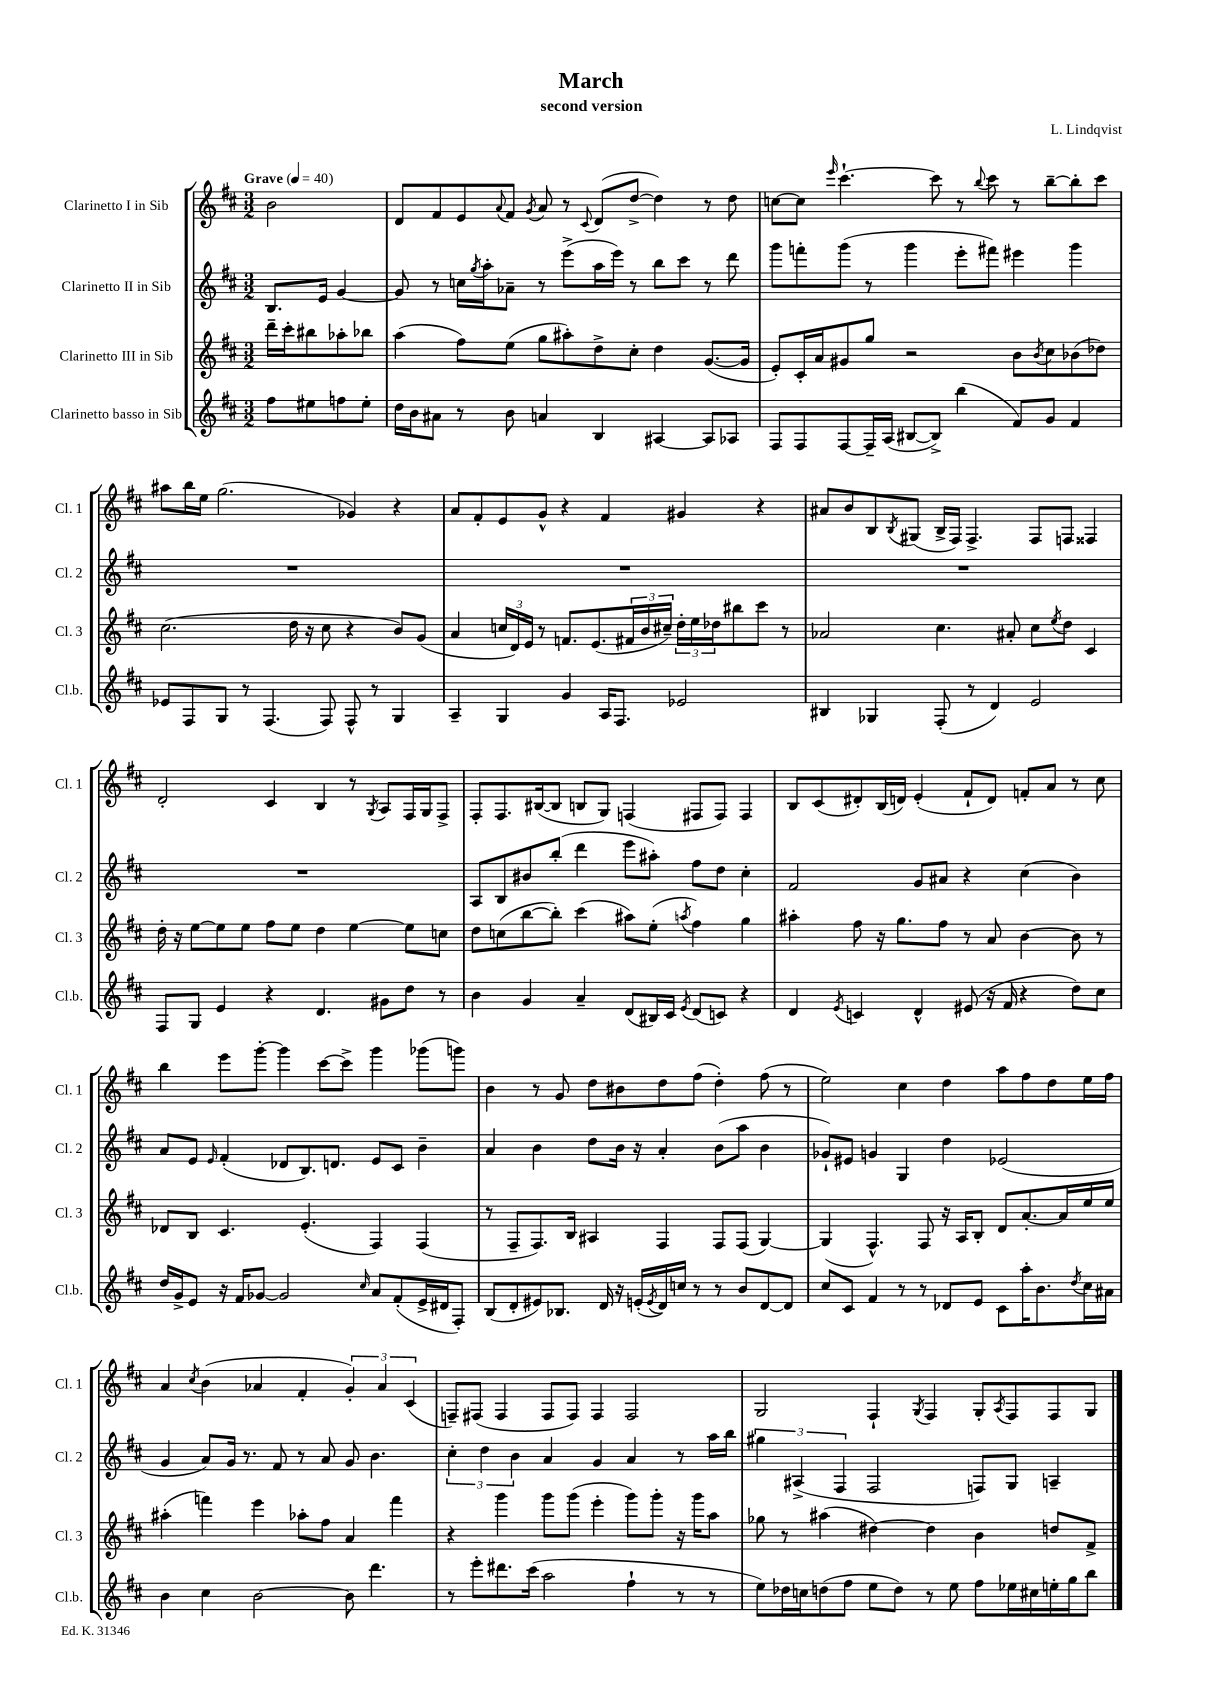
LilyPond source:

\header { title = "March" composer = "L. Lindqvist" subtitle = "second version" }
<<
\new StaffGroup <<
\new Staff = "s0" \with { instrumentName = "Clarinetto I in Sib" shortInstrumentName = "Cl. 1" } {
    \clef treble \key d \major \numericTimeSignature \time 3/2 \partial 2 \tempo "Grave" 4 = 40
    b'2 |
    d'8 fis'8 e'8 \appoggiatura { a'8 } fis'8 \acciaccatura { g'8 } a'8 r8 \appoggiatura { cis'8 } d'8( d''8~-> d''4) r8 d''8 |
    c''8~ c''8 \grace { e'''16 } cis'''4.~-! cis'''8 r8 \appoggiatura { b''8 } cis'''8 r8 b''8~-- b''8-. cis'''8 |
    ais''8 b''16 e''16 g''2.( ges'4) r4 |
    a'8 fis'8-. e'8 g'8-^ r4 fis'4 gis'4 r4 |
    ais'8 b'8 b8 \acciaccatura { b8 } gis8( b16-> fis16) fis4.-> fis8 f8 fisis4 |
    d'2-. cis'4 b4 r8 \acciaccatura { g8 } a8 fis16 g16 fis8-> |
    fis8-. fis8. bis16~( bis8 b8 g8) f4( fis8 fis8) fis4 |
    b8 cis'8( dis'8-.) b16( d'16) e'4-.( fis'8-! d'8) f'8-. a'8 r8 cis''8 |
    b''4 e'''8 g'''8~-. g'''4 cis'''8~ cis'''8-> g'''4 ges'''8( g'''8) |
    b'4 r8 g'8 d''8 bis'8 d''8 fis''8( d''4-.) fis''8( r8 |
    e''2) cis''4 d''4 a''8 fis''8 d''8 e''16 fis''16 |
    a'4 \acciaccatura { cis''8 } b'4( aes'4 fis'4-. \tuplet 3/2 { g'4-.) aes'4 cis'4( } |
    f8--) fis8( fis4 fis8 fis8) fis4 fis2 |
    g2 fis4-! \acciaccatura { g8 } fis4 g8-. \acciaccatura { a8 } fis8 fis8 g8 \bar "|." |
}
\new Staff = "s1" \with { instrumentName = "Clarinetto II in Sib" shortInstrumentName = "Cl. 2" } {
    \clef treble \key d \major \numericTimeSignature \time 3/2 \partial 2
    b8. e'16 g'4~ |
    g'8 r8 c''16 \acciaccatura { g''8 } a''16-. aes'8-- r8 e'''8->( a''16 e'''16) r8 b''8 cis'''8 r8 d'''8 |
    g'''8 f'''8-. g'''8( r8 g'''4 e'''8-. fis'''8) eis'''4 g'''4 |
    R1. |
    R1. |
    R1. |
    R1. |
    a8 b8 bis'8 b''8-.( d'''4 e'''8 ais''8-.) fis''8 d''8 cis''4-. |
    fis'2 g'8 ais'8 r4 cis''4( b'4) |
    a'8 e'8 \grace { e'16 } fis'4-.( des'8 b8.) d'8. e'8 cis'8 b'4-- |
    a'4 b'4 d''8 b'16 r16 a'4-. b'8( a''8 b'4 |
    ges'8-!) eis'8 g'4 g4 d''4 ees'2( |
    g'4 a'8) g'16 r8. fis'8 r8 a'8 g'8 b'4. |
    \tuplet 3/2 { cis''4-. d''4 b'4 } a'4 g'4 a'4 r8 a''16 b''16 |
    \tuplet 3/2 { gis''4 ais4->( fis4 } fis2 f8) g8 a4-- \bar "|." |
}
\new Staff = "s2" \with { instrumentName = "Clarinetto III in Sib" shortInstrumentName = "Cl. 3" } {
    \clef treble \key d \major \numericTimeSignature \time 3/2 \partial 2
    d'''16-- cis'''16-. bis''8 aes''8-. bes''8 |
    a''4( fis''8) e''8( g''8 ais''8-.) d''8-> cis''8-. d''4 g'8.~( g'16 |
    e'8-.) cis'16-. a'16 gis'8 g''8 r2 b'8 \acciaccatura { b'8 } cis''8 bes'8( des''8) |
    cis''2.( d''16 r16 cis''8 r4 b'8) g'8( |
    a'4 \tuplet 3/2 { c''16 d'16) e'16 } r8 f'8. e'8.( \tuplet 3/2 { fis'16 b'16 cis''16--) } \tuplet 3/2 { d''16-. e''16 des''16 } bis''8 cis'''8 r8 |
    aes'2 cis''4. ais'8-. cis''8 \acciaccatura { e''8 } d''8 cis'4 |
    d''16-. r16 e''8~ e''8 e''8 fis''8 e''8 d''4 e''4~ e''8 c''8 |
    d''8 c''8( b''8~ b''8-.) cis'''4( ais''8) e''8-.( \acciaccatura { a''8 } fis''4) g''4 |
    ais''4-. fis''8 r16 g''8. fis''8 r8 a'8 b'4~ b'8 r8 |
    des'8 b8 cis'4. e'4.-.( fis4) fis4( |
    r8 fis8-- fis8.) b16 ais4 fis4 fis8 fis8( g4~) |
    g4( fis4.-^) fis8 r16 a16 b8-. d'8 a'8.~-. a'16 e''16 e''16 |
    ais''4-.( f'''4) e'''4 aes''8-. fis''8 a'4 f'''4 |
    r4 g'''4 g'''8 g'''8( e'''4-. g'''8) g'''8-. r16 g'''16 a''8 |
    ges''8 r8 ais''4( dis''4~) dis''4 b'4 d''8 fis'8-> \bar "|." |
}
\new Staff = "s3" \with { instrumentName = "Clarinetto basso in Sib" shortInstrumentName = "Cl.b." } {
    \clef treble \key d \major \numericTimeSignature \time 3/2 \partial 2
    fis''8 eis''8 f''8 eis''8-. |
    d''16 b'16 ais'8 r8 b'8 a'4 b4 ais4~ ais8 aes8 |
    fis8 fis8 fis8~ fis16-- a16( bis8~ bis8->) b''4( fis'8) g'8 fis'4 |
    ees'8 fis8 g8 r8 fis4.( fis8) fis8-^ r8 g4 |
    a4-- g4 g'4 a16 fis8. ees'2 |
    bis4 ges4 fis8-.( r8 d'4) e'2 |
    fis8 g8 e'4 r4 d'4. gis'8 d''8 r8 |
    b'4 g'4 a'4-- d'8( bis16) cis'16 \acciaccatura { e'8 } d'8( c'8) r4 |
    d'4 \acciaccatura { e'8 } c'4 d'4-^ eis'8( r16 fis'16 r4 d''8) cis''8 |
    d''16 g'16-> e'8 r16 fis'16 ges'8~ ges'2 \grace { cis''16 } a'8 fis'8-.( e'16-> dis'16 fis8-.) |
    b8( d'8-. eis'8) bes8. d'16 r16 e'16-.( \acciaccatura { e'8 } d'16) c''16 r8 r8 b'8 d'8~ d'8 |
    cis''8 cis'8 fis'4 r8 r8 des'8 e'8 cis'8 a''16-. b'8. \acciaccatura { d''8 } cis''16 ais'16 |
    b'4 cis''4 b'2~ b'8 d'''4. |
    r8 e'''8-. dis'''8. cis'''16( a''2 fis''4-! r8 r8 |
    e''8) des''16 c''16 d''8( fis''8 e''8 d''8) r8 e''8 fis''8 ees''16 cis''16 e''16-. g''16 b''8 \bar "|." |
}
>>
>>
\layout { \context { \Score \remove "Bar_number_engraver" } }
